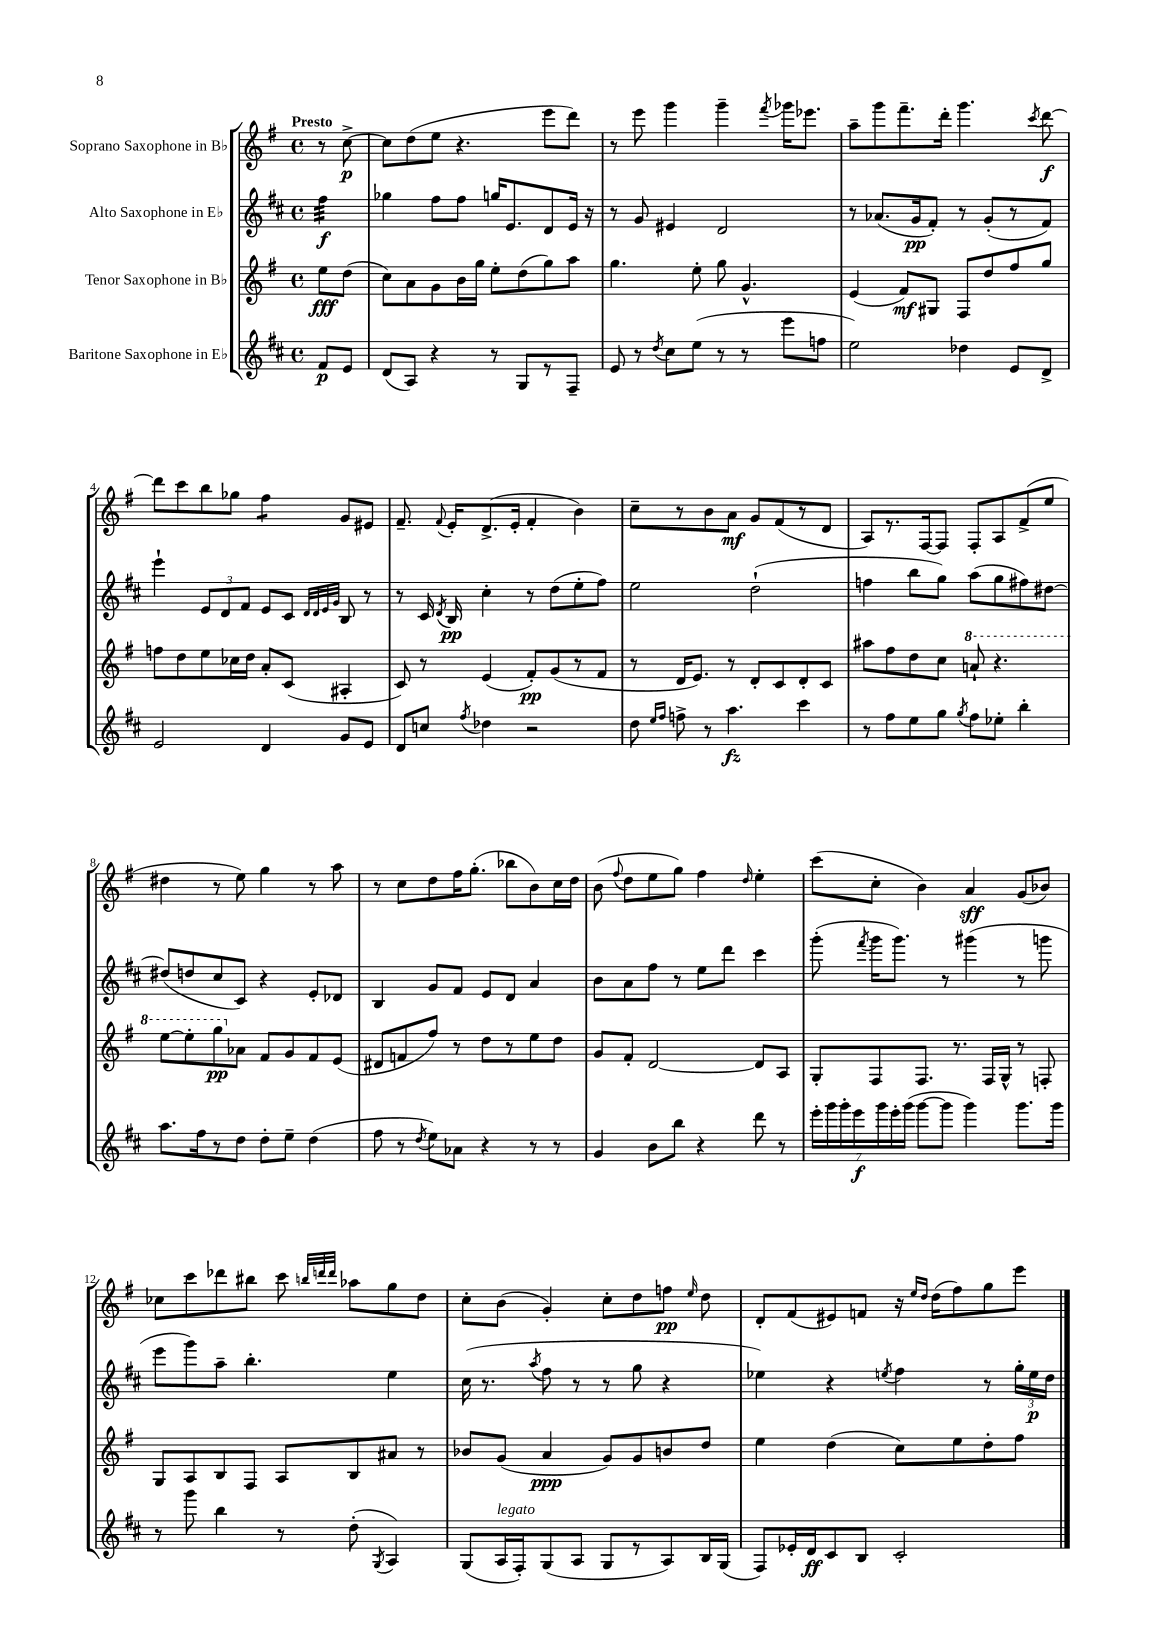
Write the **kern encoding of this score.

**kern	**kern	**kern	**kern
*staff4	*staff3	*staff2	*staff1
*clefG2	*clefG2	*clefG2	*clefG2
*k[f#c#]	*k[f#]	*k[f#c#]	*k[f#]
*M4/4	*M4/4	*M4/4	*M4/4
*met(c)	*met(c)	*met(c)	*met(c)
8f#/L	8ee\L	4ff#\	8r
8e/J	(8dd\J	.	[8cc^\
=	=	=	=
(8d/L	8cc\L)	4gg-\	8cc\]L
8A/J)	8a\	.	(8dd\
4r	8g\	8ff#\L	8ee\J
.	16b\L	8ff#\J	4.r
.	16gg\JJ	.	.
8r	8ee'\L	16gg/LK	.
.	.	8.e/	.
8G/L	(8dd\	.	.
8r	8gg\)	8d/	8eee\L
8F#~/J	8aa\J	16e/Jk	8ddd\J)
.	.	16r	.
=	=	=	=
8e/	4.gg\	8r	8r
8r	.	8g/	8eee\
8qdd/	.	.	.
8cc#\L	.	4e#/	4ggg\
(8ee\J	8ee'\	.	.
8r	8gg\	2d/	4ggg~\
8r	4.g^^/	.	.
.	.	.	8qfff#/
8eee\L	.	.	16ggg-\LK
.	.	.	8.eee-\J
8ff\J	.	.	.
=	=	=	=
2ee\)	(4e/	8r	8aa~\L
.	.	(8.a-/L	8ggg\
.	8f#/L)	.	8.fff#~\
.	.	16g/k	.
.	8G#/J	8f#'/J)	.
.	.	.	16ddd'\Jk
4dd-\	8F#/L	8r	4.ggg\
.	8dd/	(8g'/L	.
8e/L	8ff#/	8r	.
.	.	.	8qccc/
8d^/J	8gg/J	8f#/J)	[8ddd\
=	=	=	=
2e/	8ff\L	4eee`\	8ddd\]L
.	8dd\	.	8ccc\
.	8ee\	12e/L	8bb\
.	.	12d/	.
.	16cc-\L	.	8gg-\J
.	.	12f#/J	.
.	16dd\JJ	.	.
4d/	8a'/L	8e/L	4ff#\
.	(8c/J	8c#/J	.
.	.	32qqd/LLL	.
.	.	32qqd/	.
.	.	32qqe/	.
.	.	32qqg/JJJ	.
8g/L	4A#'/	8B/	8g/L
8e/J	.	8r	8e#/J
=	=	=	=
8d/L	8c/)	8r	8.f#~/
8cc/J	8r	16c#/	.
.	.	8qd/	8qqf#/
.	.	16B/	16e'/LK
8qff#/	.	.	.
4dd-\	(4e/	4cc#'\	(8.d^/
.	.	.	16e'/Jk
2r	8f#'/L)	8r	4f#'/
.	(8g/	(8dd\L	.
.	8r	8ee'\	4b\)
.	8f#/J	8ff#\J)	.
=	=	=	=
8dd\	8r	2ee\	8cc~\L
16qqee/LL	.	.	.
16qqff#/JJ	.	.	.
8ff^\	16d/LK	.	8r
.	8.e/J)	.	.
8r	.	.	8b\
4.aa\	8r	.	8a\J
.	8d'/L	(2dd`\	8g/L
.	8c/	.	(8f#/
4ccc#\	8d'/	.	8r
.	8c/J	.	8d/J
=	=	=	=
8r	8aa#\L	4ff\	8A/L)
8ff#\L	8ff#\	.	8.r
8ee\	8dd\	8bb\L	.
.	.	.	[16F#/k
8gg\J	8cc\J	8gg\J)	8F#/]J
8qgg/	.	.	.
8ff#\L	8aa`/	(8aa\L	8F#'/L
8ee-'\J	4.r	8gg\	8A/
4bb'\	.	8ff#\)	(8f#^/
.	.	[8dd#\J	8ee/J
=	=	=	=
8.aa\L	[8eee\L	(8dd#/]L	4dd#\
.	8eee'\]	8dd/	.
16ff#\k	.	.	.
8r	8ggg\	8cc#/	8r
8dd\J	8a-\J	8c#/J)	8ee\)
8dd'\L	8f#/L	4r	4gg\
8ee~\J	8g/	.	.
(4dd\	8f#/	8e'/L	8r
.	(8e/J	8d-/J	8aa\
=	=	=	=
8ff#\	8d#/L	4B/	8r
8r	8f/	.	8cc\L
8qdd/	.	.	.
8ee\L)	8ff#/J)	8g/L	8dd\
8a-\J	8r	8f#/J	16ff#\K
.	.	.	(8.gg'\J
4r	8dd\L	8e/L	.
.	8r	8d/J	8bb-\L
8r	8ee\	4a/	8b\)
8r	8dd\J	.	16cc\L
.	.	.	16dd\JJ
=	=	=	=
4g/	8g/L	8b\L	(8b\
.	.	.	8qqff#/
.	8f#'/J	8a\	8dd\L
8b\L	[2d/	8ff#\J	8ee\
8bb\J	.	8r	8gg\J)
4r	.	8ee\L	4ff#\
.	.	8ddd\J	.
.	.	.	16qqdd/
8ddd\	8d/]L	4ccc#\	4ee'\
8r	8A/J	.	.
=	=	=	=
28eee'\LL	8G'/L	(8ggg'\	(8ccc\L
28ggg\	.	.	.
28ggg'\	.	.	.
28eee\	.	.	.
.	.	8qfff#/	.
.	8F#/	16ggg\LK	8cc'\J
28ggg\	.	.	.
28eee'\	.	.	.
.	.	8.ggg\J)	.
(28ggg\JJ	.	.	.
[8ggg\L	8.F#/J	.	4b\)
8ggg\]J	.	8r	.
.	8.r	.	.
4ggg\)	.	(4ggg#\	4a/
.	16F#/LL	.	.
.	16G^^/JJ	.	.
8.ggg\L	8r	8r	(8g/L
.	8F'/	8ggg\	8b-/J)
16ggg\Jk	.	.	.
=	=	=	=
8r	8G/L	8eee\L	8cc-\L
8ggg\	8A/	8ggg\)	8ccc\
4bb\	8B/	8aa~\J	8ddd-\
.	8F#/J	4.bb'\	8bb#\J
8r	8A/L	.	8ccc\
.	.	.	32qqbb/LLL
.	.	.	32qqddd/
.	.	.	32qqddd/JJJ
(8dd'\	8B/	.	8aa-\L
8qG/	.	.	.
4A/)	8a#/J	4ee\	8gg\
.	8r	.	8dd\J
=	=	=	=
(8G/L	8b-/L	(16cc#\	8cc'\L
.	.	8.r	.
16A/L	(8g/J	.	(8b\J
16F#'/J)	.	.	.
.	.	8qaa/	.
(8G/	4a/	8ff#\	4g'/)
8A/J	.	8r	.
8G/L	8g/L)	8r	8cc'\L
8r	8g/	8gg\	8dd\
8A/)	8b/	4r	8ff\J
.	.	.	16qqee/
16B/L	8dd/J	.	8dd\
(16G/JJ	.	.	.
=	=	=	=
8F#/L)	4ee\	4ee-\)	8d'/L
16e-'/L	.	.	(8f#/
16d/J	.	.	.
8c#/	(4dd\	4r	8e#/)
8B/J	.	.	8f/J
.	.	8qee/	.
2c#'/	8cc\L)	4ff#\	16r
.	.	.	16qqee/LL
.	.	.	16qqdd/JJ
.	.	.	(16dd\LK
.	8ee\	.	8ff#\)
.	8dd'\	8r	8gg\
.	8ff#\J	24gg'\LL	8eee\J
.	.	24ee\	.
.	.	24dd\JJ	.
==	==	==	==
*-	*-	*-	*-
